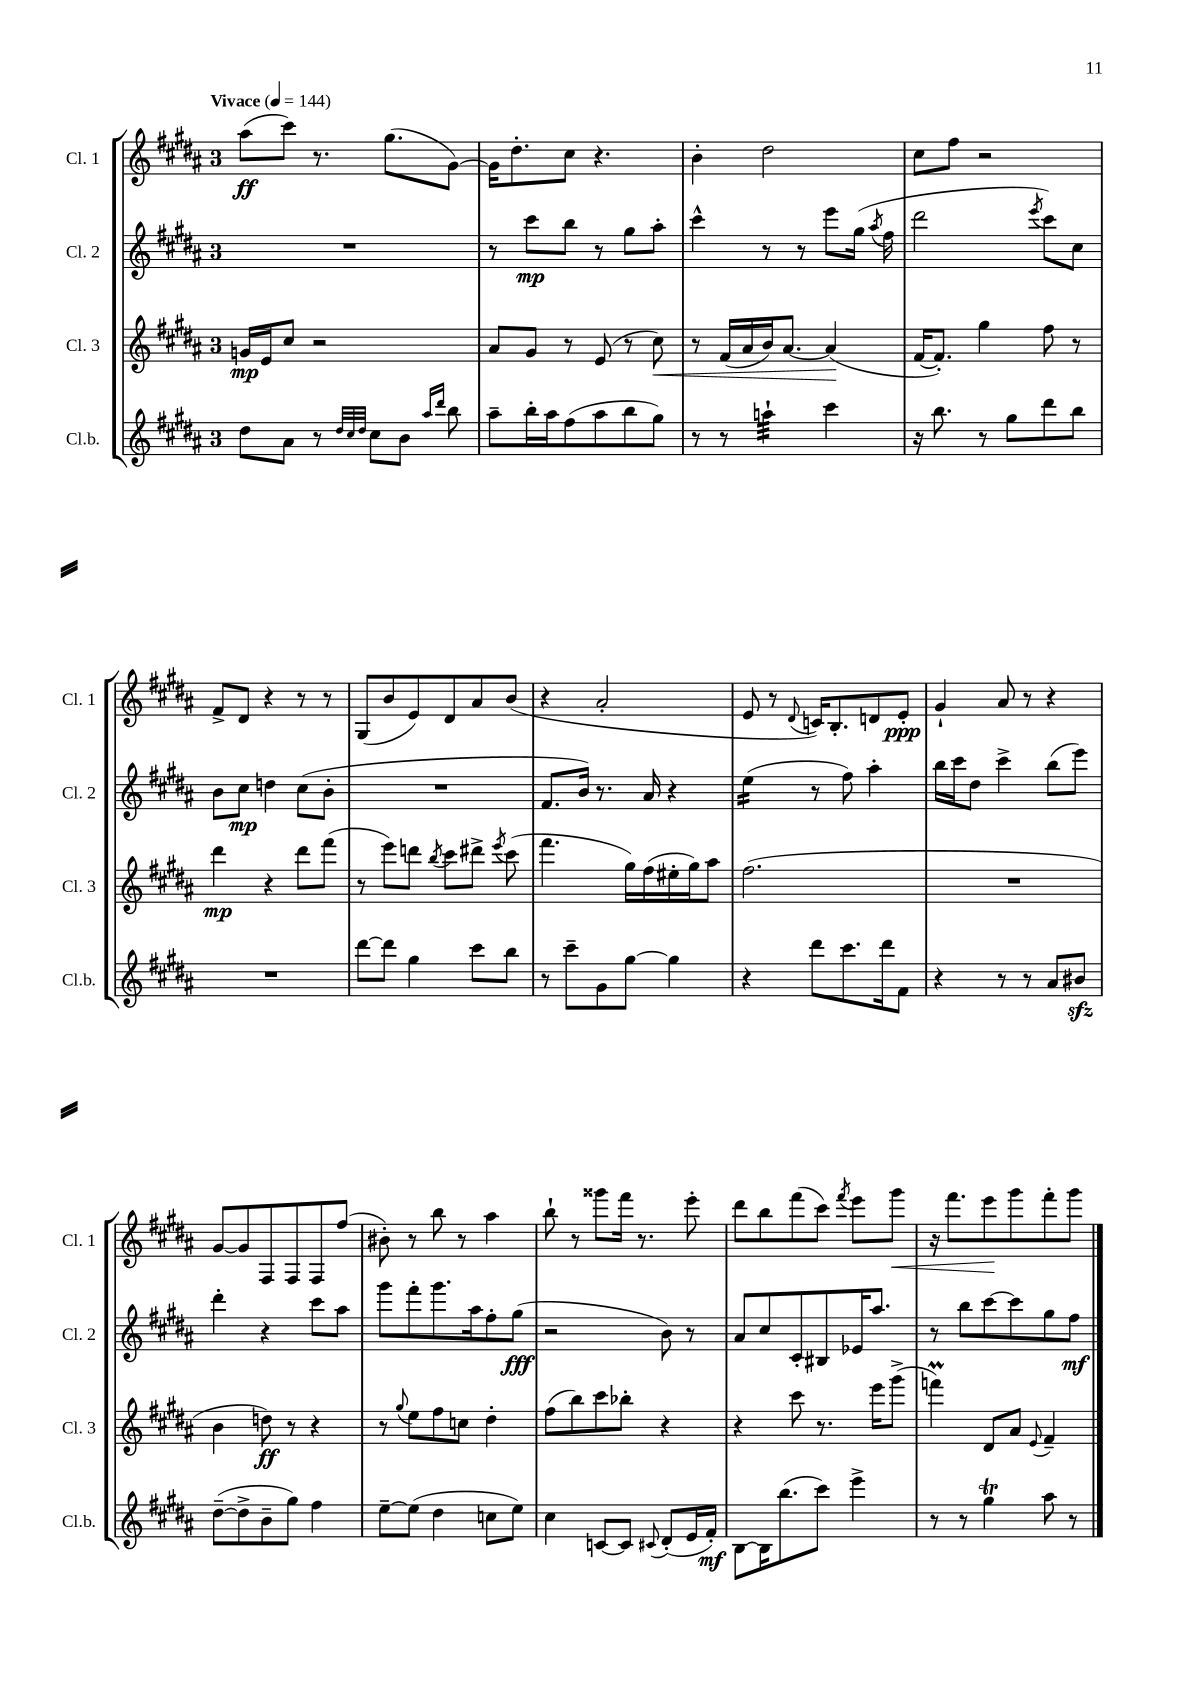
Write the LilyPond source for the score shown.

<<
\new StaffGroup <<
\new Staff = "s0" \with { instrumentName = "Cl. 1" shortInstrumentName = "Cl. 1" } {
    \clef treble \key b \major \once \override Staff.TimeSignature.style = #'single-digit \time 3/4 \tempo "Vivace" 4 = 144
    \autoBeamOff ais''8[\ff( cis'''8]) r8. gis''8.[( gis'8]~) |
    gis'16[ dis''8.-. cis''8] r4. |
    b'4-. dis''2 |
    cis''8[ fis''8] r2 |
    fis'8[-> dis'8] r4 r8 r8 |
    gis8[( b'8 e'8) dis'8 ais'8 b'8]( |
    r4 ais'2-. |
    e'8 r8 \appoggiatura { dis'8 } c'16[) b8.-. d'8 e'8]-.\ppp |
    gis'4-! ais'8 r8 r4 |
    gis'8[~ gis'8 fis8 fis8 fis8 fis''8]( |
    bis'8-.) r8 b''8 r8 ais''4 |
    b''8-! r8 gisis'''8[ fis'''16] r8. e'''8-. |
    dis'''8[ b''8 fis'''8( cis'''8]) \acciaccatura { fis'''8 } e'''8[ gis'''8]\< |
    r16 fis'''8.[ e'''8\! gis'''8 fis'''8-. gis'''8] \bar "|." |
}
\new Staff = "s1" \with { instrumentName = "Cl. 2" shortInstrumentName = "Cl. 2" } {
    \clef treble \key b \major \once \override Staff.TimeSignature.style = #'single-digit \time 3/4
    \autoBeamOff R2. |
    r8 cis'''8[\mp b''8] r8 gis''8[ ais''8]-. |
    cis'''4-^ r8 r8 e'''8[ gis''16]( \acciaccatura { ais''8 } fis''16 |
    dis'''2 \acciaccatura { e'''8 } cis'''8[) cis''8] |
    b'8[ cis''8]\mp d''4 cis''8[( b'8]-. |
    R2. |
    fis'8.[ b'16]) r8. ais'16 r4 |
    e''4:16( r8 fis''8) ais''4-. |
    b''16[ cis'''16 dis''8] cis'''4-> b''8[( e'''8]) |
    dis'''4-. r4 cis'''8[ ais''8] |
    gis'''8[ fis'''8-. gis'''8. ais''16 fis''8-. gis''8]\fff( |
    r2 b'8) r8 |
    ais'8[ cis''8 cis'8-. bis8 ees'16 ais''8.] |
    r8 b''8[ cis'''8~ cis'''8 gis''8 fis''8]\mf \bar "|." |
}
\new Staff = "s2" \with { instrumentName = "Cl. 3" shortInstrumentName = "Cl. 3" } {
    \clef treble \key b \major \once \override Staff.TimeSignature.style = #'single-digit \time 3/4
    \autoBeamOff g'16[\mp e'16 cis''8] r2 |
    ais'8[ gis'8] r8 e'8( r8 cis''8\<) |
    r8 fis'16[( ais'16 b'16) ais'8.]~ ais'4\!( |
    fis'16[~ fis'8.]-.) gis''4 fis''8 r8 |
    dis'''4\mp r4 dis'''8[ fis'''8]( |
    r8 e'''8[) d'''8] \acciaccatura { b''8 } cis'''8[ dis'''8]-> \acciaccatura { e'''8 } cis'''8( |
    fis'''4. gis''16[) fis''16( eis''16-. gis''16) ais''8] |
    fis''2.( |
    R2. |
    b'4 d''8\ff) r8 r4 |
    r8 \appoggiatura { gis''8 } e''8[ fis''8 c''8] dis''4-. |
    fis''8[( b''8) cis'''8 bes''8]-. r4 |
    r4 cis'''8 r8. e'''16[ gis'''8]->( |
    f'''4\prall) dis'8[ ais'8] \appoggiatura { e'8 } fis'4-- \bar "|." |
}
\new Staff = "s3" \with { instrumentName = "Cl.b." shortInstrumentName = "Cl.b." } {
    \clef treble \key b \major \once \override Staff.TimeSignature.style = #'single-digit \time 3/4
    \autoBeamOff dis''8[ ais'8] r8 \grace { dis''32[ cis''32 dis''32] } cis''8[ b'8] \grace { ais''16[ dis'''16] } b''8 |
    ais''8[-- b''16-. ais''16 fis''8( ais''8 b''8 gis''8]) |
    r8 r8 a''4:32-! cis'''4 |
    r16 b''8. r8 gis''8[ dis'''8 b''8] |
    R2. |
    dis'''8[~ dis'''8] gis''4 cis'''8[ b''8] |
    r8 cis'''8[-- gis'8 gis''8]~ gis''4 |
    r4 dis'''8[ cis'''8. dis'''16 fis'8] |
    r4 r8 r8 ais'8[ bis'8]\sfz |
    dis''8[~--( dis''8-> b'8-- gis''8]) fis''4 |
    e''8[~-- e''8]( dis''4 c''8[ e''8]) |
    cis''4 c'8[~ c'8] \appoggiatura { cis'8 } dis'8[-.( e'16 fis'16]-.\mf) |
    b8[~ b16 b''8.( cis'''8]) e'''4-> |
    r8 r8 gis''4\trill ais''8 r8 \bar "|." |
}
>>
>>
\layout { \context { \Score \remove "Bar_number_engraver" } }
